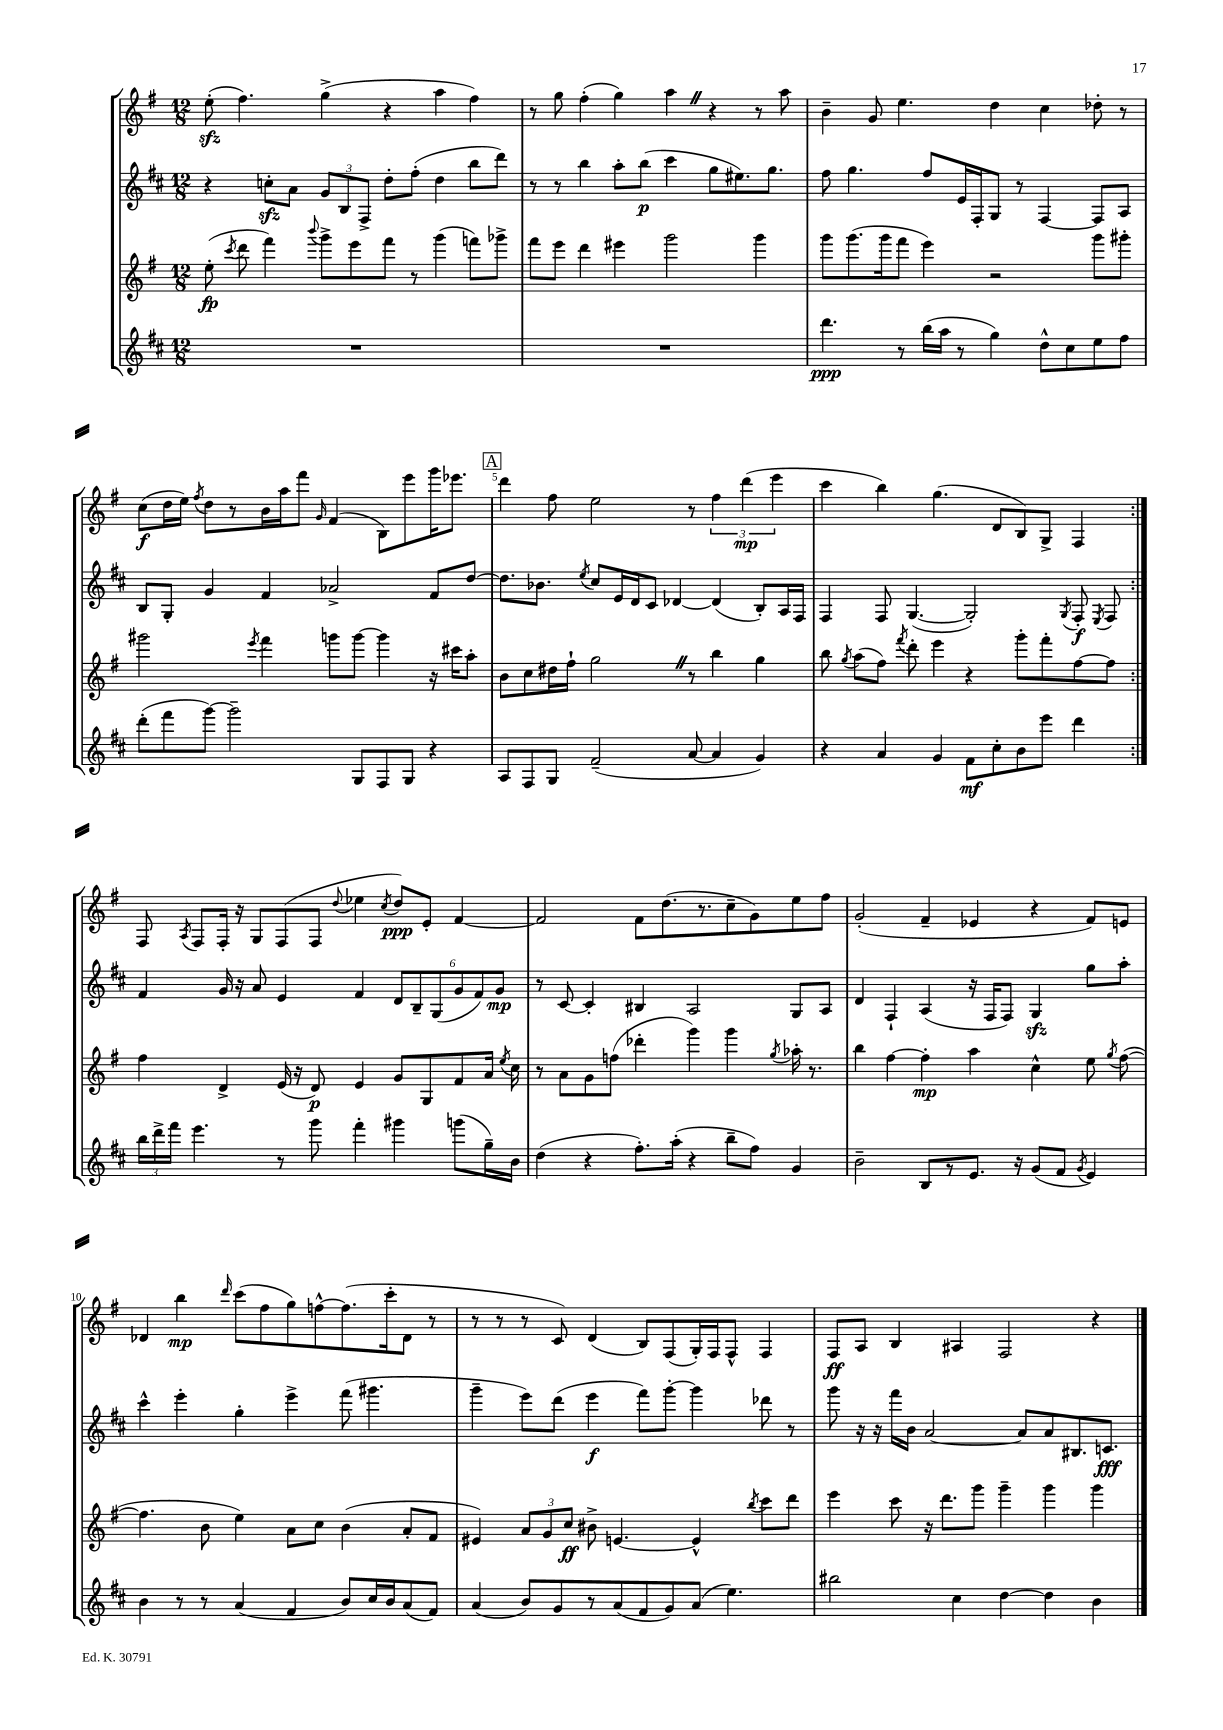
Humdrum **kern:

**kern	**kern	**kern	**kern
*staff4	*staff3	*staff2	*staff1
*clefG2	*clefG2	*clefG2	*clefG2
*k[f#c#]	*k[f#]	*k[f#c#]	*k[f#]
*M12/8	*M12/8	*M12/8	*M12/8
1.r	(8ee'	4r	(8ee'
.	8qccc	.	.
.	8ddd	.	4.ff#)
.	4fff#)	8cc'	.
.	.	8a	.
.	8qqbbb	.	.
.	8ggg^	12g	(4gg^
.	.	12B	.
.	8eee	.	.
.	.	12F#^	.
.	8fff#	8dd'	4r
.	8r	(8ff#'	.
.	(4ggg	4dd	4aa
.	8fff)	8bb	4ff#)
.	8ggg-^	8ddd)	.
=	=	=	=
1.r	8fff#	8r	8r
.	8eee	8r	8gg
.	4ddd	4bb	(4ff#'
.	4eee#	8aa'	4gg)
.	.	(8bb	.
.	2ggg	4ccc#	4aa
.	.	8gg	4r
.	.	8.ee#)	.
.	4ggg	.	8r
.	.	8.gg	.
.	.	.	8aa
=	=	=	=
4.ddd	8ggg	8ff#	4b~
.	(8.ggg	4.gg	.
.	.	.	8g
.	16ggg	.	.
8r	8fff#	.	4.ee
(16bb	4eee)	8ff#	.
16aa	.	.	.
8r	.	16e	.
.	.	16F#'	.
4gg)	2r	8G	4dd
.	.	8r	.
8dd^^	.	[4F#	4cc
8cc#	.	.	.
8ee	8ggg	8F#]	8dd-'
8ff#	8ggg#'	8A	8r
=	=	=	=
(8ddd'	2ggg#	8B	(8cc
8fff#	.	8G'	16dd
.	.	.	16ee)
.	.	.	8qff#
[8ggg)	.	4g	8dd
2ggg~]	.	.	8r
.	8qeee	.	.
.	4fff#	4f#	16b
.	.	.	16aa
.	.	.	8fff#
.	.	.	16qqg
.	8ggg	2a-^	(4f#
8G	[8ggg	.	.
8F#	4ggg]	.	8B)
8G	.	.	8eee
4r	16r	8f#	16ggg
.	16ccc#	.	8.eee-
.	8aa'	[8dd	.
=	=	=	=
8A	8b	8.dd]	4ddd
8F#	8cc	.	.
.	.	8.b-	.
8G	16dd#	.	8ff#
.	16ff#`	.	.
.	.	8qee	.
(2f#~	2gg	8cc#	2ee
.	.	16e	.
.	.	16d	.
.	.	8c#	.
.	.	[4d-	.
[8a	8r	.	8r
4a]	4bb	(4d-]	6ff#
.	.	.	(6ddd
4g)	4gg	8B')	.
.	.	.	6eee
.	.	16A	.
.	.	16F#	.
=	=	=	=
4r	8bb	4F#	4ccc
.	8qgg	.	.
.	(8aa	.	.
4a	8ff#)	8F#	4bb)
.	8qfff#	.	.
.	8ddd'	([4.G	.
4g	4eee	.	(4.gg
8f#	4r	2G'])	.
8cc#'	.	.	8d
8b	8ggg'	.	8B)
8eee	8fff#'	.	8G^
.	.	8qG	.
4ddd	[8ff#	8F#'	4F#
.	.	8qE	.
.	8ff#]	8F#	.
=:|!	=:|!	=:|!	=:|!
24bb	4ff#	4f#	8F#
24ddd^	.	.	.
24fff#	.	.	.
.	.	.	8qA
4.eee	.	.	8F#
.	4d^	16g	16F#'
.	.	16r	16r
.	.	8a	8G
8r	(16e	4e	(8F#
.	16r	.	.
8ggg	8d)	.	8F#
.	.	.	8qqdd
4fff#'	4e	4f#	4ee-
.	.	.	8qcc
4ggg#	8g	12d	8dd)
.	.	12B~	.
.	8G	.	8e'
.	.	(12G	.
(8ggg	8f#	12g	[4f#
.	.	12f#)	.
16gg~)	16a	.	.
.	.	12g	.
.	8qee	.	.
16b	16cc	.	.
=	=	=	=
(4dd	8r	8r	2f#]
.	8a	[8c#	.
4r	8g	4c#']	.
.	(8ff	.	.
8.ff#')	4ddd-'	4B#	8f#
.	.	.	(8.dd
(16aa'	.	.	.
4r	4ggg)	2A	.
.	.	.	8.r
8bb~	4ggg	.	8cc~
8ff#)	.	.	8g)
.	8qgg	.	.
4g	16aa-'	8G	8ee
.	8.r	.	.
.	.	8A	8ff#
=	=	=	=
2b~	4bb	4d	(2g'
.	[4ff#	4F#`	.
8B	4ff#']	(4A	4f#~
8r	.	.	.
8.e	4aa	16r	4e-
.	.	16F#	.
.	.	8F#)	.
16r	.	.	.
(8g	4cc^^	4G	4r
8f#	.	.	.
8qg	.	.	.
4e)	8ee	8gg	8f#)
.	8qgg	.	.
.	([8ff#	8aa'	8e
=	=	=	=
4b	4.ff#]	4ccc#^^	4d-
8r	.	4eee'	4bb
8r	8b	.	.
.	.	.	16qqddd
(4a	4ee)	4gg'	(8ccc
.	.	.	8ff#
4f#	8a	4eee^	8gg)
.	8cc	.	[8ff^^
8b)	(4b	(8fff#	(8.ff]
16cc#	.	4.ggg#	.
16b	.	.	16ccc'
(8a	8a'	.	8d-
8f#)	8f#	.	8r
=	=	=	=
(4a	4e#)	4ggg~	8r
.	.	.	8r
8b)	12a	8eee)	8r
.	12g	.	.
8g	.	(8ddd	8c)
.	12cc	.	.
8r	8b#^	4eee	(4d
(8a	[4.e	.	.
8f#	.	8fff#)	8B)
8g)	.	[8ggg'	(8F#
(8a	4e^^]	4ggg]	16G')
.	.	.	16F#
4.ee)	.	.	8F#^^
.	8qbb	.	.
.	8ccc	8ddd-	4F#
.	8ddd	8r	.
=	=	=	=
2bb#	4eee	8ggg	8F#
.	.	16r	8A
.	.	16r	.
.	8ccc	16fff#	4B
.	.	16b	.
.	16r	[2a	.
.	8.ddd	.	.
4cc#	.	.	4A#
.	8ggg	.	.
[4dd	4ggg~	.	2F#
.	.	8a]	.
4dd]	4ggg	8a	.
.	.	8.B#	.
4b	4ggg	.	4r
.	.	8.c	.
==	==	==	==
*-	*-	*-	*-
